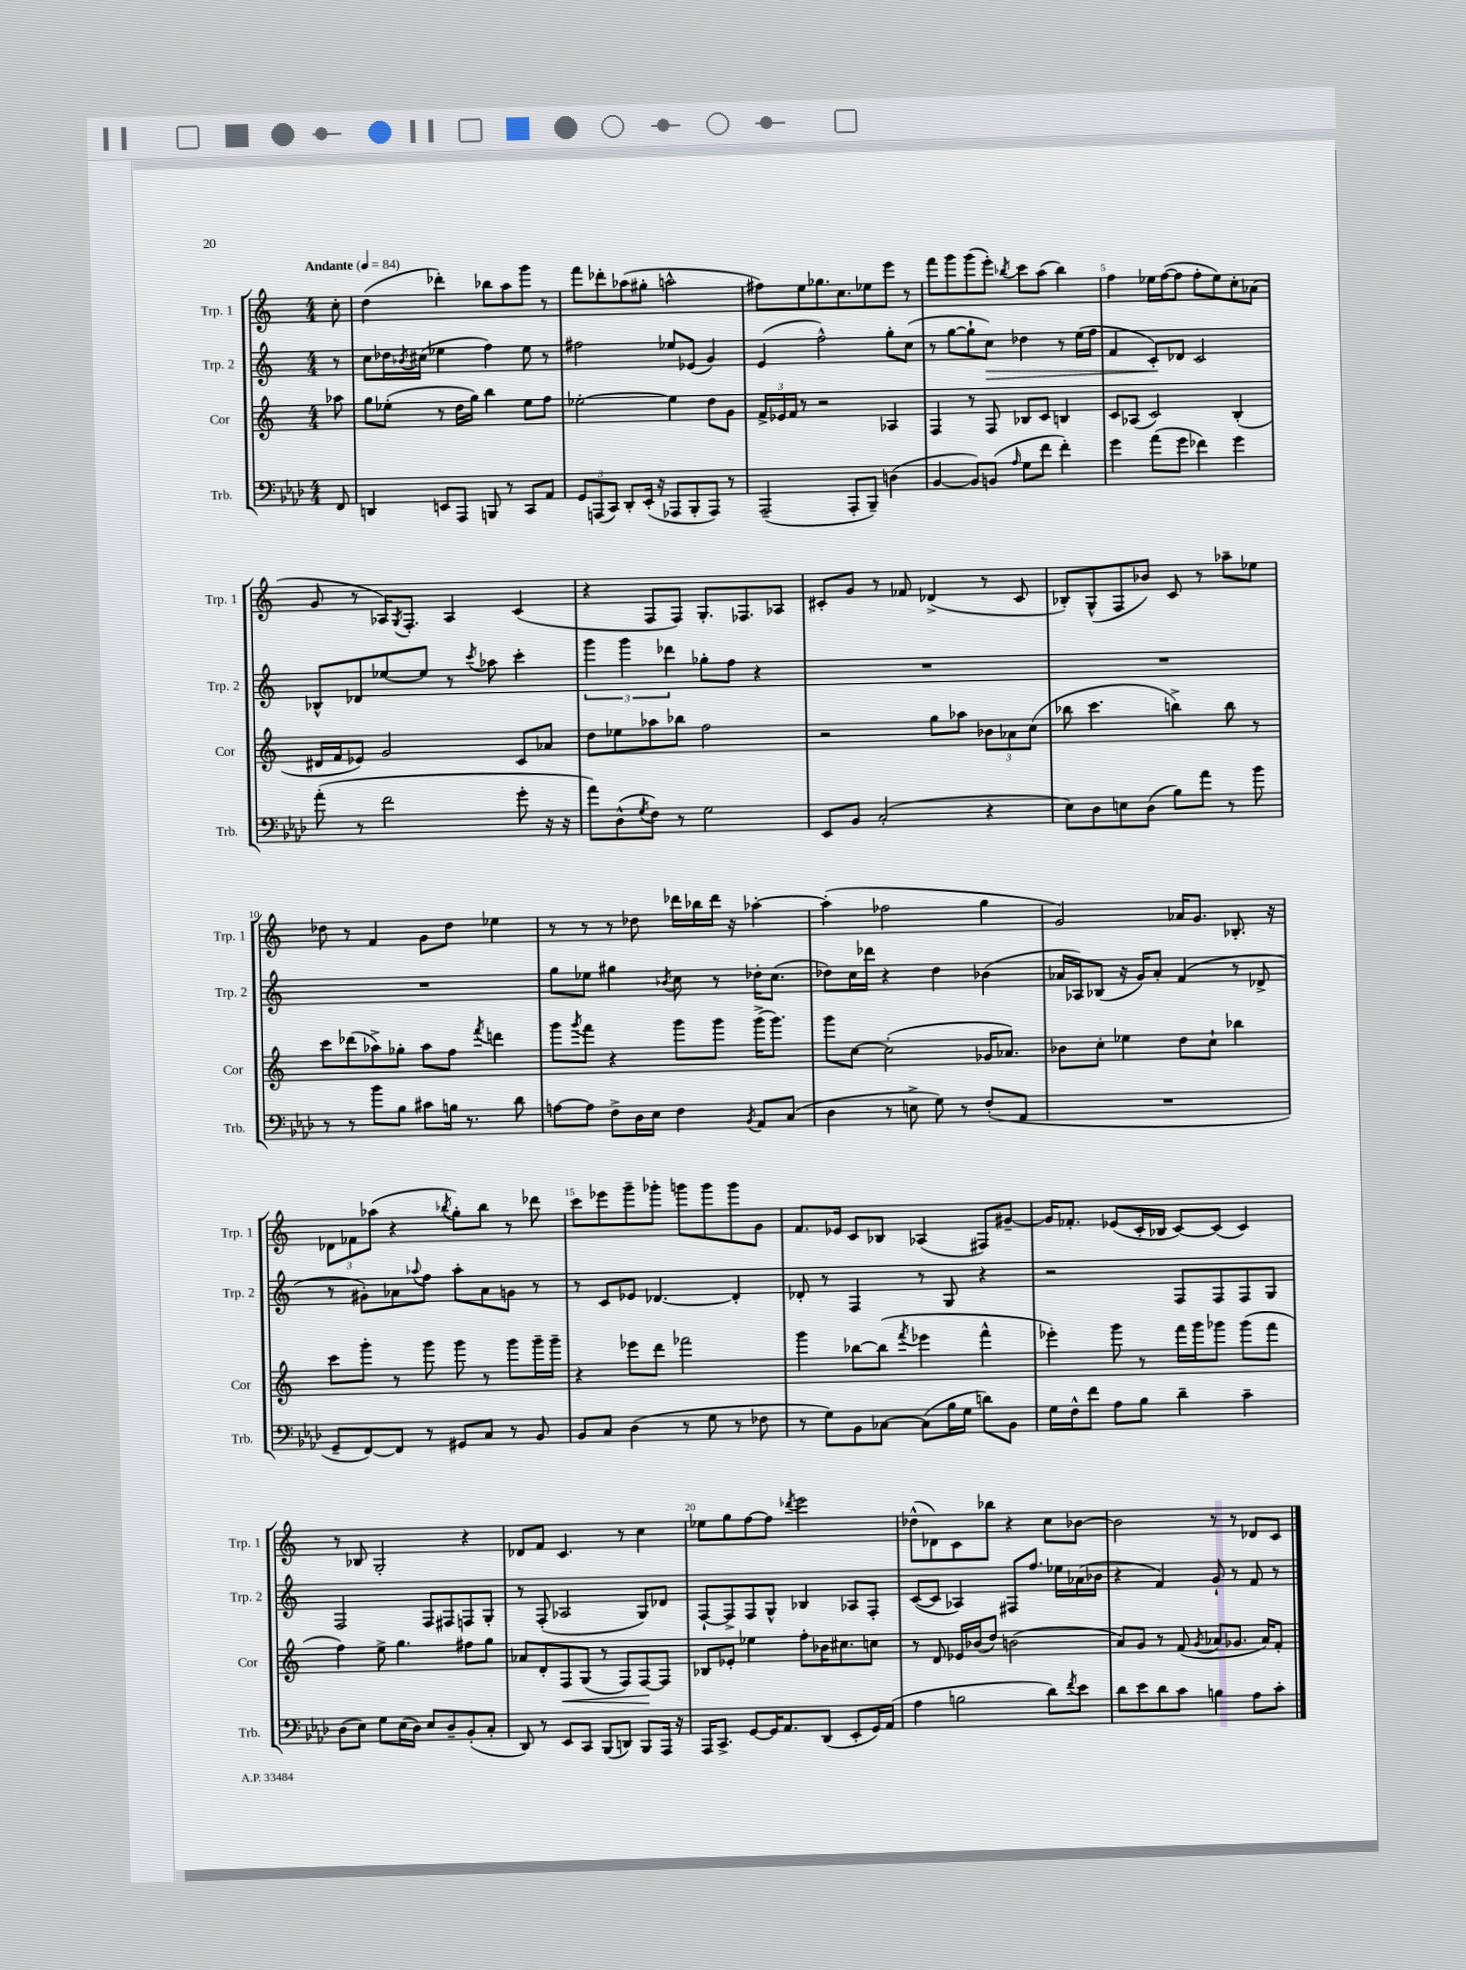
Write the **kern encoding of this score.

**kern	**kern	**kern	**kern
*staff4	*staff3	*staff2	*staff1
*clefF4	*clefG2	*clefG2	*clefG2
*k[b-e-a-d-]	*k[]	*k[]	*k[]
*M4/4	*M4/4	*M4/4	*M4/4
*MM84	*MM84	*MM84	*MM84
8FF	8aa-	8r	8cc'
=	=	=	=
4DD	8gg	8cc	(4dd
.	(8ee-'	16dd-	.
.	.	8qb-	.
.	.	(16cc#	.
8EE	8r	4ee-	4ddd-')
8AAA-	16dd	.	.
.	16gg)	.	.
8BBB	4bb	4ff)	8bb-
8r	.	.	8aa
8CC	8ee-	8ee-	8ggg
8AA-	8ff	8r	8r
=	=	=	=
12GG	[2ee-'	2ff#	8fff
(12AAA	.	.	.
.	.	.	8ddd-'
12CC)	.	.	.
8DD-'	.	.	(8aa-
(16EE-'	.	.	8gg#'
16r	.	.	.
8AAA-	4ee-]	8ee-	2aa^^
8BBB-'	.	(8e-	.
8AAA-)	8dd	4g)	.
8r	8g	.	.
=	=	=	=
(2AAA-~	24f^	(4e	8ff#)
.	24e-	.	.
.	24f	.	.
.	8r	.	8ee
.	2r	2ff^^)	8.gg-
.	.	.	8.cc
8AAA-'	.	.	.
8BBB-~)	.	.	8ee-
(4D	4A-	8gg'	8eee
.	.	(8cc	8r
=	=	=	=
[4BB-	4F	8r	8fff
.	.	[8gg	8ggg
8BB-])	8r	8gg`]	(8ggg
(8BB	8F	8cc)	8eee')
16qqA-	.	.	8qbb-
8G	8B-	4dd-	8ccc
8f	8c	.	(8aa
4f')	4B	8r	4bb-)
.	.	(16ee	.
.	.	16ff	.
=	=	=	=
4g	8c	4f	4ff
.	(8A-	.	.
(8a-	2c)	8c')	16ee-
.	.	.	([16ff
8g	.	8d-	8ff]
4f-)	.	2c	8ff'
.	.	.	8ee-)
4g	(4B'	.	8cc'
.	.	.	(8a-
=	=	=	=
(8a-'	16d#	8B-^^	8g
.	16f	.	.
8r	8e-)	8d-	8r
2f	2g	[8ee-	16A-)
.	.	.	8qG
.	.	.	8.F'
.	.	8ee-]	.
.	.	8r	4A-
.	.	8qccc	.
.	.	8aa-	.
8g'	8c	4ccc'	(4c
16r	8a-	.	.
16r	.	.	.
=	=	=	=
8a-)	8dd	6ggg	4r
(8D-^^	8ee-	.	.
.	.	6ggg	.
8qG	.	.	.
8F)	8aa-	.	8F
.	.	6ddd-	.
8r	8bb-	.	8F)
2G	2ff	8gg-'	8.G'
.	.	8ff	.
.	.	.	8.F-
.	.	4r	.
.	.	.	8A-
=	=	=	=
8EE-	2r	1r	8c#'
8BB-	.	.	8g
(2C'	.	.	8r
.	.	.	8f-
.	8gg	.	(4d-^
.	8aa-	.	.
4r	12b-	.	8r
.	12a-	.	.
.	.	.	8c#
.	(12cc	.	.
=	=	=	=
8E-)	8bb-	1r	8B-')
8D-	4.ccc	.	(8G^^
8E	.	.	8F
(8D-	.	.	8b-)
8B-)	4bb^)	.	8c
8a-	.	.	8r
8r	8bb	.	8aa-~
8b-	8r	.	8ee-
=	=	=	=
8r	8ccc	1r	8dd-
8r	(8ddd-	.	8r
8b-	8aa-^)	.	4f
8B-	8gg-'	.	.
8c#	8aa-	.	8g
16B	8ff	.	8dd-
8.r	.	.	.
.	8qfff	.	.
.	4ddd	.	4ee-
8d-	.	.	.
=	=	=	=
[8A	8ggg	8gg	8r
.	8qggg	.	.
8A]	8fff	8ee-	8r
8F^	4r	4gg#	8r
16D-	.	.	8dd-
16E-	.	.	.
.	.	8qb-	.
4F	8ggg	8cc	16ddd-
.	.	.	16bb-
.	8ggg	8r	16ddd-
.	.	.	16r
8qBB-	.	.	.
8AA-	(16ggg^	16dd-'	[4aa-'
.	8.ggg)	(8.cc	.
(8C	.	.	.
=	=	=	=
4D-	8ggg	8dd-)	(4aa-']
.	[8cc	16cc	.
.	.	16ddd-	.
8r	(2cc']	4r	2ff-
8E^	.	.	.
8G)	.	4dd-	.
8r	.	.	.
(8F'	16g-	(4b-	4gg
.	8.a-)	.	.
8AA-	.	.	.
=	=	=	=
1r	8b-	16a-	2g)
.	.	16A-)	.
.	8cc'	(8B-	.
.	4ee-	16r	.
.	.	16g)	.
.	.	8a-'	.
.	8dd	(4f	16a-
.	.	.	8.g
.	8cc`	.	.
.	4bb-	8r	8.B-'
.	.	8d-^	.
.	.	.	16r
=	=	=	=
8GG~	8ccc	8r	12d-
.	.	.	12f-
[8FF)	8ggg'	8g#')	.
.	.	.	(12aa-
8FF]	8r	8a-	4r
.	.	8qqaa-	.
8r	8ggg	8ff	.
.	.	.	8qbb-
8GG#	8ggg	8aa-'	8gg')
8C	8r	8a-	8bb-
8r	8ggg	8g	8r
8BB-	16ggg~	8r	8ddd-
.	16ggg~	.	.
=	=	=	=
8BB-	4r	8r	8ccc
8C	.	8c	8eee-
(4D-	8eee-	8e-	8ggg~
.	8ddd	[4.d-	8ggg-'
8r	2fff-	.	8ggg
8G	.	.	8ggg
8r	.	4d-']	8ggg
8F-	.	.	8g
=	=	=	=
8r	4ggg	8d-'	8.f
8G)	.	8r	.
.	.	.	16e-
8BB-	[8bb-	4F	8c
[8C-	(8bb-]	.	8B-
.	8qfff	.	.
(8C-]	4eee-	8r	(4A-
16B-	.	8G	.
16G	.	.	.
8d)	4fff^^	4r	8F#)
8BB-	.	.	[8g#~
=	=	=	=
16G	4eee-')	2r	16g#]
16F^^	.	.	8.f-'
8f	.	.	.
8A-	8ggg	.	(8e-
8B-	8r	.	16c'
.	.	.	16B-
4d-~	16fff	8F	[8c)
.	16ggg	.	.
.	8ggg-	8F	(8c]
4c~	(8ggg-	8F	4c)
.	8fff	8G	.
=	=	=	=
(8D-	4ff)	2F	8r
8E-)	.	.	8B-
8G	8ee^	.	2G'
(16E-	4.gg	.	.
16D-)	.	.	.
8E-	.	8F	.
8D-~	.	8F#	.
(8BB-'	8ff#	8F	4r
8C'	8gg	8G'	.
=	=	=	=
8DD-)	8a-	8r	8d-
8r	8d'	(8F'	8f
8EE-	8F	2A-	4.c
8CC	(8G	.	.
(8BBB-	8r	.	.
8DD)	8F)	.	8r
8BBB-	[8F	8G)	4cc
16AAA-	8F]	8d-	.
16r	.	.	.
=	=	=	=
16AAA-	8B-	[8F`	8ee-
8.CC^	.	.	.
.	8e-'	8F^]	8gg
[8GG	4ee-	8F	[8ff
16GG]	.	8G^^	8ff]
8.AA-	.	.	.
.	.	.	8qddd-
.	8ff'	4B-	2eee
(8DD-	16b-	.	.
.	8.cc#	.	.
8EE-'	.	8A-	.
16GG)	8cc	8F'	.
(16AA-	.	.	.
=	=	=	=
4A-	8r	([8c	(8dd-^^
.	8d	8c]	8d-)
2B	16e-	4A-)	8c
.	(16b-	.	.
.	8dd)	.	8bb-
.	(2b	8F#	4r
.	.	8.ff	.
8d-)	.	.	8cc
.	.	16ee-	.
8qf	.	.	.
8e-	.	(16a-	[8b-
.	.	16b-	.
=	=	=	=
8d-	8a)	4r	2b-]
8e-	8g	.	.
8d-	8r	4f)	.
8c	(8f	.	.
.	8qg	.	.
4B	8a-	8g`	8r
.	8.g-	8r	8r
8A-	.	8f	8d-
.	16a-)	.	.
8c'	8f'	8r	8c
==	==	==	==
*-	*-	*-	*-
